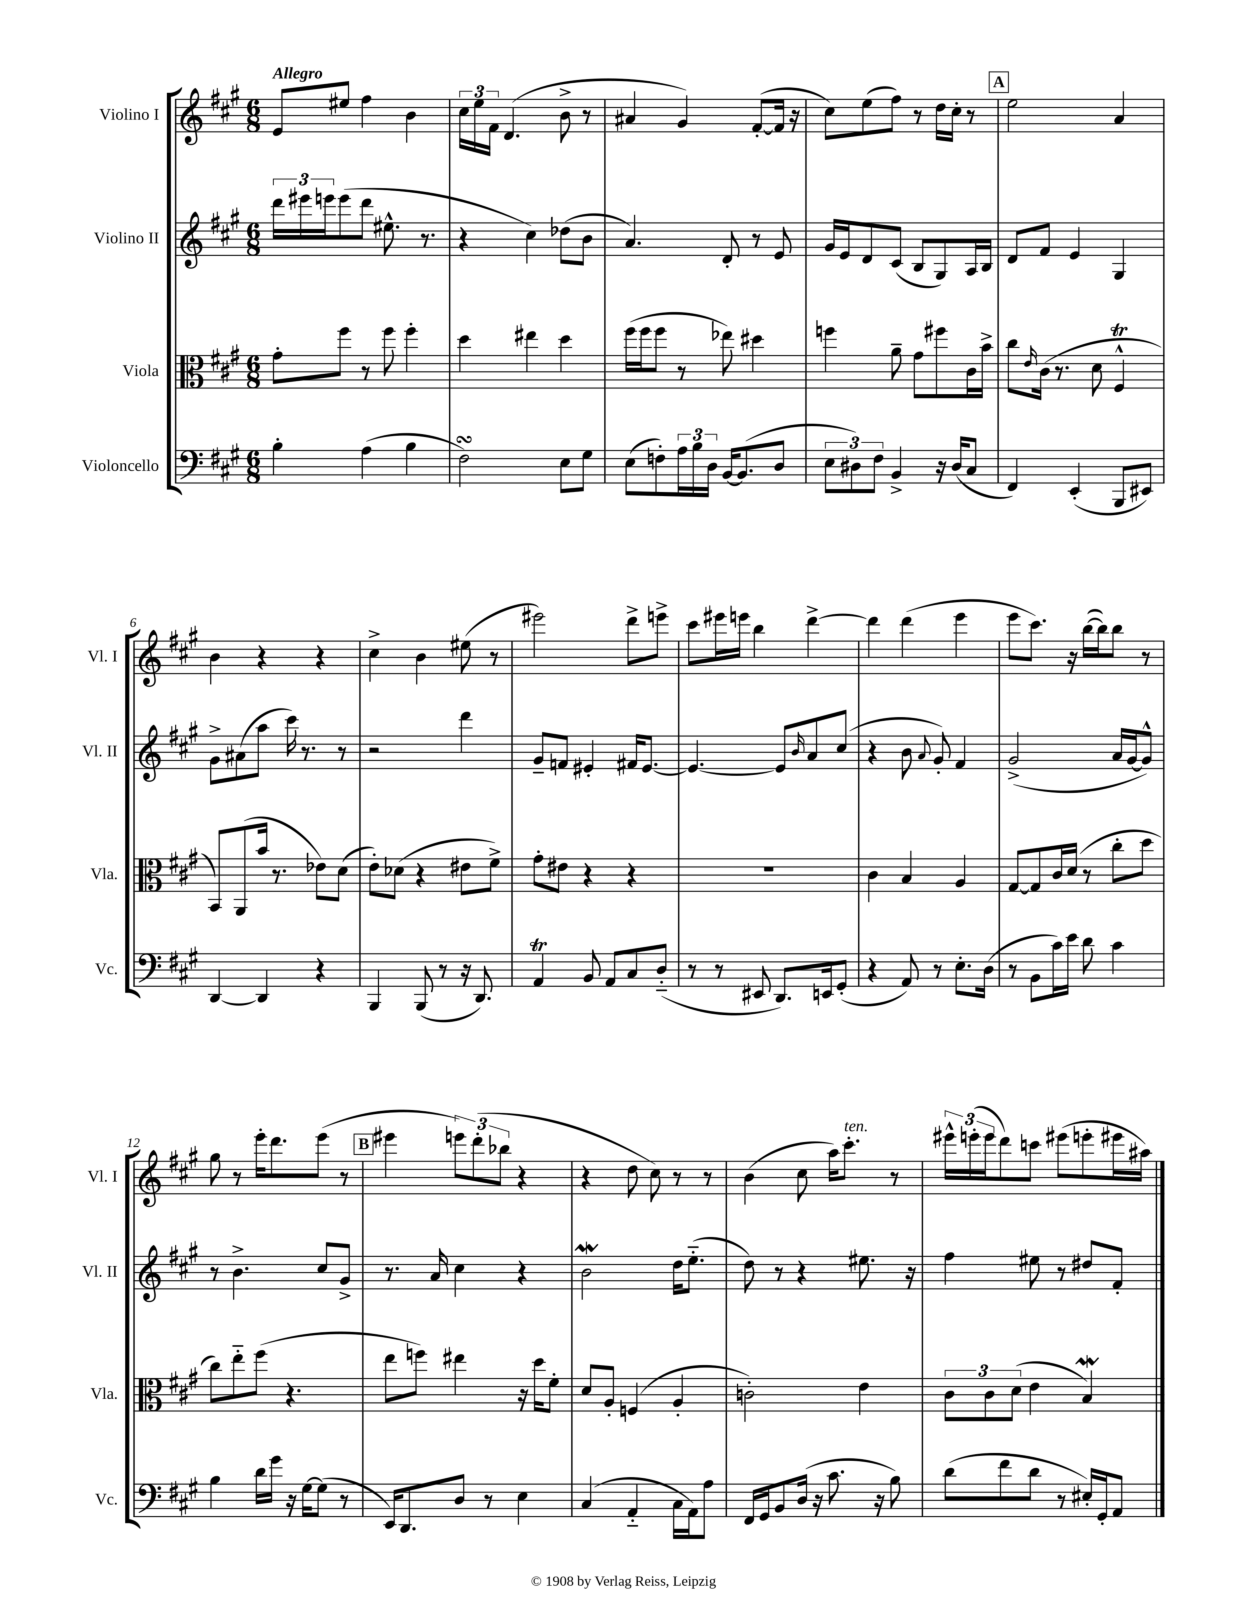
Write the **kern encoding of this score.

**kern	**kern	**kern	**kern
*staff4	*staff3	*staff2	*staff1
*clefF4	*clefC3	*clefG2	*clefG2
*k[f#c#g#]	*k[f#c#g#]	*k[f#c#g#]	*k[f#c#g#]
*M6/8	*M6/8	*M6/8	*M6/8
4B'	8g#'	24ddd	8e
.	.	24eee#	.
.	.	24eee	.
.	8ff#	(8eee	8ee#
(4A	8r	8ddd	4ff#
.	8ff#	8.ee#^^	.
4B	4ff#'	.	4b
.	.	8.r	.
=	=	=	=
2F#)	4dd	4r	24cc#
.	.	.	24ee
.	.	.	24f#
.	.	.	(4.d
.	4ee#	4cc#)	.
8E	4dd	(8dd-	8b^
8G#	.	8b	8r
=	=	=	=
(8E	(16ff#	4.a)	4a#
.	16ff#	.	.
8F')	8ff#	.	.
24A	8r	.	4g#)
24B	.	.	.
24D	.	.	.
[16BB	8ee-)	8d'	.
(8.BB]	.	.	.
.	4dd#	8r	([8f#'
8D	.	8e	16f#]
.	.	.	16r
=	=	=	=
12E	4ff	16g#	8cc#)
.	.	16e	.
12D#)	.	.	.
.	.	8d	(8ee
12F#	.	.	.
4BB^	8a~	(8c#	8ff#)
.	8g#	8B	8r
16r	8ff#	8G#)	16dd
(16D#	.	.	16cc#'
8C#	16c#	16A	8r
.	16b^	16B	.
=	=	=	=
4FF#)	8cc#	8d	2ee
.	16qqe	.	.
.	(16c#	8f#	.
.	8.r	.	.
(4EE'	.	4e	.
.	8d	.	.
8BBB	4F#^^	4G#	4a
8EE#)	.	.	.
=	=	=	=
[4DD	8BB)	8g#^	4b
.	(8AA	(8a#	.
4DD]	16b	8aa	4r
.	8.r	.	.
.	.	16ccc#)	.
.	.	8.r	.
4r	8e-)	.	4r
.	(8d	8r	.
=	=	=	=
4BBB	8e')	2r	4cc#^
.	(8d-	.	.
(8BBB	4r	.	4b
8r	.	.	.
16r	8e#	4ddd	(8ee#
8.DD)	.	.	.
.	8f#^)	.	8r
=	=	=	=
4AA	8g#'	8g#~	2eee#)
.	8e#	8f	.
8BB	4r	4e#'	.
8AA	.	.	.
8C#	4r	16f#	8ddd^
.	.	[8.e#	.
(8D'~	.	.	8eee^
=	=	=	=
8r	2.r	4.e#_	8ccc#
8r	.	.	16eee#
.	.	.	16eee
8EE#	.	.	4bb
8.DD)	.	8e#]	.
.	.	16qqb	.
.	.	8a	[4ddd^
16EE	.	.	.
(8GG#'	.	(8cc#	.
=	=	=	=
4r	4c#	4r	4ddd]
8AA)	4B	8b	(4ddd
.	.	8qqa	.
8r	.	8g#')	.
8.E'	4A	4f#	4eee
(16D	.	.	.
=	=	=	=
8r	[8G#	(2g#^	8eee
8BB	8G#]	.	8.ccc#)
16c#)	16c#	.	.
16e	(16d	.	16r
8d	8r	.	([16bb
.	.	.	16bb])
4c#	8cc#'	16a	8bb
.	.	[16g#	.
.	8dd	8g#^^])	8r
=	=	=	=
4B	8cc#)	8r	8gg#
.	8ee'~	4.b^	8r
16d	(8ff#	.	16eee'
16g#	.	.	8.ddd
16r	4.r	.	.
[16G#	.	.	.
(8G#]	.	8cc#	(8eee
8r	.	8g#^	8r
=	=	=	=
16EE)	8ee	8.r	4eee#
8.DD	.	.	.
.	8ff)	.	.
.	.	16a	.
8D	4ee#	4cc#	12eee)
.	.	.	(12ddd'
8r	.	.	.
.	.	.	12bb-
4E	16r	4r	4r
.	16dd	.	.
.	8f#'	.	.
=	=	=	=
(4C#	8d	2b	4r
.	8A'	.	.
4AA'~	(4F	.	8dd
.	.	.	8cc#)
16C#	4A'	16dd	8r
16AA)	.	(8.ee'~	.
8A	.	.	8r
=	=	=	=
16FF#	2c')	8dd)	(4b
16GG#	.	.	.
8BB	.	8r	.
(16D	.	4r	8cc#
16r	.	.	.
8.c#	.	.	16aa)
.	.	.	8.ccc#'
.	4e	8.ee#	.
16r	.	.	.
8B)	.	.	8r
.	.	16r	.
=	=	=	=
(8d	12c#	4ff#	24eee#^^
.	.	.	(24eee'
.	12c#	.	24eee
8f#	.	.	8ddd)
.	(12d	.	.
8d	4e	8ee#	8ccc
8r	.	8r	(8eee#
16E#')	4B)	8dd#	8eee'
16GG#'	.	.	.
8AA	.	8f#'	16eee#
.	.	.	16aa#)
==	==	==	==
*-	*-	*-	*-
